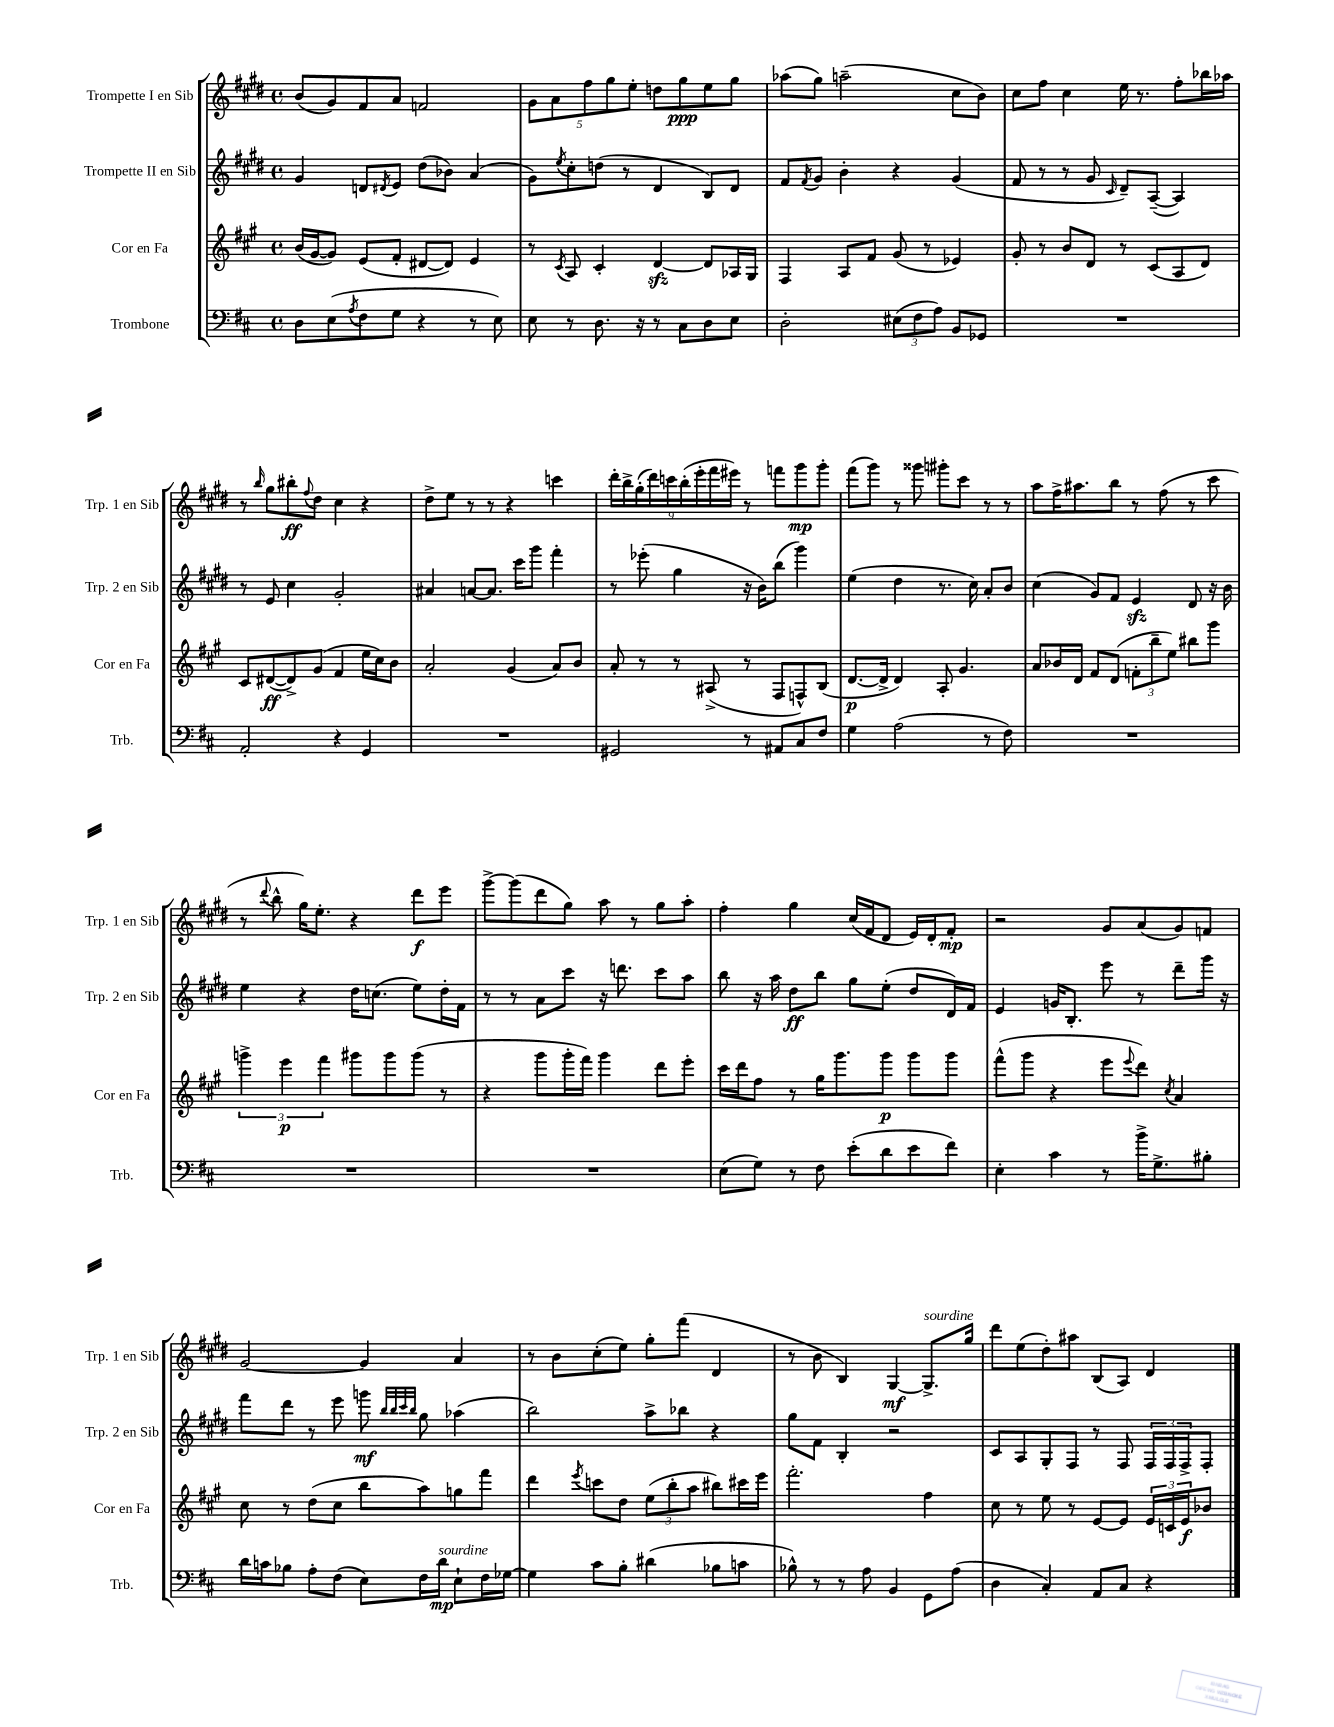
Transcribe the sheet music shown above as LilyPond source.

<<
\new StaffGroup <<
\new Staff = "s0" \with { instrumentName = "Trompette I en Sib" shortInstrumentName = "Trp. 1 en Sib" } {
    \clef treble \key e \major \defaultTimeSignature \time 4/4
    b'8( gis'8) fis'8 a'8 f'2 |
    \tuplet 5/4 { gis'8 a'8 fis''8 gis''8 e''8-. } d''8 gis''8\ppp e''8 gis''8 |
    aes''8( gis''8) a''2--( cis''8 b'8) |
    cis''8 fis''8 cis''4 e''16 r8. fis''8-. bes''16 aes''16 |
    r8 \grace { b''16 } gis''8 bis''8-.\ff \appoggiatura { fis''8 } dis''8 cis''4 r4 |
    dis''8-> e''8 r8 r8 r4 c'''4 |
    \tuplet 9/8 { dis'''16-. b''16-> gis''16-.( dis'''16) c'''16 b''16-.( e'''16-. fis'''16 eis'''16) } r8 f'''8 gis'''8\mp gis'''8-. |
    fis'''8( gis'''8) r8 gisis'''8 gis'''8-. cis'''8 r8 r8 |
    a''8 fis''16-> ais''8. b''8 r8 fis''8( r8 cis'''8 |
    r8 \appoggiatura { dis'''8 } b''8-^ gis''16) e''8.-. r4 dis'''8\f e'''8 |
    gis'''8~-> gis'''8( dis'''8 gis''8) a''8 r8 gis''8 a''8-. |
    fis''4-. gis''4 cis''16( fis'16 dis'8 e'16) dis'16-. fis'8-.\mp |
    r2 gis'8 a'8( gis'8) f'8 |
    gis'2~ gis'4 a'4 |
    r8 b'8 cis''8-.( e''8) gis''8-. fis'''8( dis'4 |
    r8 b'8 b4) gis4~\mf gis8.->^\markup { \italic "sourdine" } gis''16 |
    dis'''8 e''8( dis''8-.) ais''8 b8( a8) dis'4 \bar "|." |
}
\new Staff = "s1" \with { instrumentName = "Trompette II en Sib" shortInstrumentName = "Trp. 2 en Sib" } {
    \clef treble \key e \major \defaultTimeSignature \time 4/4
    gis'4 d'8 \acciaccatura { dis'8 } e'8 dis''8( bes'8) a'4( |
    gis'8) \acciaccatura { e''8 } cis''8-. d''8( r8 dis'4 b8) dis'8 |
    fis'8 \acciaccatura { fis'8 } gis'8 b'4-. r4 gis'4( |
    fis'8 r8 r8 gis'8 \grace { cis'16 } dis'8--) a8~--( a4) |
    r8 e'8 cis''4 gis'2-. |
    ais'4 a'8~ a'8. cis'''16 gis'''8 fis'''4-. |
    r8 ees'''8-.( gis''4 r16 b'16) b''8( gis'''4) |
    e''4( dis''4 r8. cis''16) a'8-. b'8 |
    cis''4( gis'8) fis'8 e'4\sfz dis'8 r16 b'16 |
    e''4 r4 dis''16 c''8.( e''8) dis''16-. fis'16 |
    r8 r8 a'8 cis'''8 r16 d'''8. cis'''8 a''8 |
    b''8 r16 a''16 dis''8\ff b''8 gis''8 e''8-.( dis''8 dis'16) fis'16 |
    e'4 g'16 b8.-. e'''8 r8 dis'''8-- gis'''16 r16 |
    fis'''8 dis'''8 r8 e'''8 g'''8\mf \grace { b''32 b''32 cis'''32 b''32 } gis''8 aes''4( |
    b''2) a''8-> bes''8 r4 |
    gis''8 fis'8 b4-. r2 |
    cis'8 a8 gis8-. fis8 r8 fis8 \tuplet 3/2 { fis16 fis16 fis16-> } fis8-. \bar "|." |
}
\new Staff = "s2" \with { instrumentName = "Cor en Fa" shortInstrumentName = "Cor en Fa" } {
    \clef treble \key a \major \defaultTimeSignature \time 4/4
    b'16( gis'16~ gis'8) e'8( fis'8-. dis'8~ dis'8) e'4 |
    r8 \acciaccatura { cis'8 } a8 cis'4-. d'4~\sfz d'8 aes16 gis16 |
    fis4 a8 fis'8 gis'8( r8 ees'4) |
    gis'8-. r8 b'8 d'8 r8 cis'8( a8 d'8) |
    cis'8 dis'8~\ff( dis'8->) gis'8( fis'4 e''16 cis''16) b'8 |
    a'2-. gis'4( a'8) b'8 |
    a'8-. r8 r8 ais8->( r8 fis8 f8-^) b8( |
    d'8.~\p d'16-> d'4) a8-. gis'4. |
    a'8 bes'16 d'16 fis'8 d'8( \tuplet 3/2 { f'8-. b''8-- e''8) } bis''8 gis'''8 |
    \tuplet 3/2 { g'''4-> e'''4\p fis'''4 } gis'''8 gis'''8 gis'''8( r8 |
    r4 gis'''8 gis'''16-. fis'''16) gis'''4 d'''8 e'''8-. |
    cis'''16 d'''16 fis''8 r8 gis''16 gis'''8. gis'''8\p gis'''8 gis'''8 |
    fis'''8-^( gis'''8 r4 e'''8 \appoggiatura { e'''8 } d'''8) \acciaccatura { cis''8 } a'4 |
    cis''8 r8 d''8( cis''8 b''8 a''8) g''8 fis'''8 |
    d'''4 \acciaccatura { e'''8 } c'''8 d''8 \tuplet 3/2 { e''8( b''8-. a''8 } bis''8) cis'''16 e'''16 |
    fis'''2.-. fis''4 |
    cis''8 r8 e''8 r8 e'8~ e'8 \tuplet 3/2 { e'16 c'16 e'16\f } bes'8 \bar "|." |
}
\new Staff = "s3" \with { instrumentName = "Trombone" shortInstrumentName = "Trb." } {
    \clef bass \key d \major \defaultTimeSignature \time 4/4
    d8 e8( \acciaccatura { a8 } fis8 g8 r4 r8 e8) |
    e8 r8 d8. r16 r8 cis8 d8 e8 |
    d2-. \tuplet 3/2 { eis8( fis8 a8) } b,8 ges,8 |
    R1 |
    a,2-. r4 g,4 |
    R1 |
    gis,2 r8 ais,8 cis8 fis8 |
    g4 a2( r8 fis8) |
    R1 |
    R1 |
    R1 |
    e8( g8) r8 fis8 e'8-.( d'8 e'8 fis'8) |
    e4-. cis'4 r8 b'16-> g8.-> bis8-. |
    d'16 c'16 bes8 a8-. fis8( e8) fis16 d'16\mp^\markup { \italic "sourdine" } e8-! fis16 ges16~ |
    ges4 cis'8 b8-. dis'4( bes8 c'8 |
    bes8-^) r8 r8 a8 b,4 g,8 a8( |
    d4 cis4-.) a,8 cis8 r4 \bar "|." |
}
>>
>>
\layout { \context { \Score \remove "Bar_number_engraver" } }
